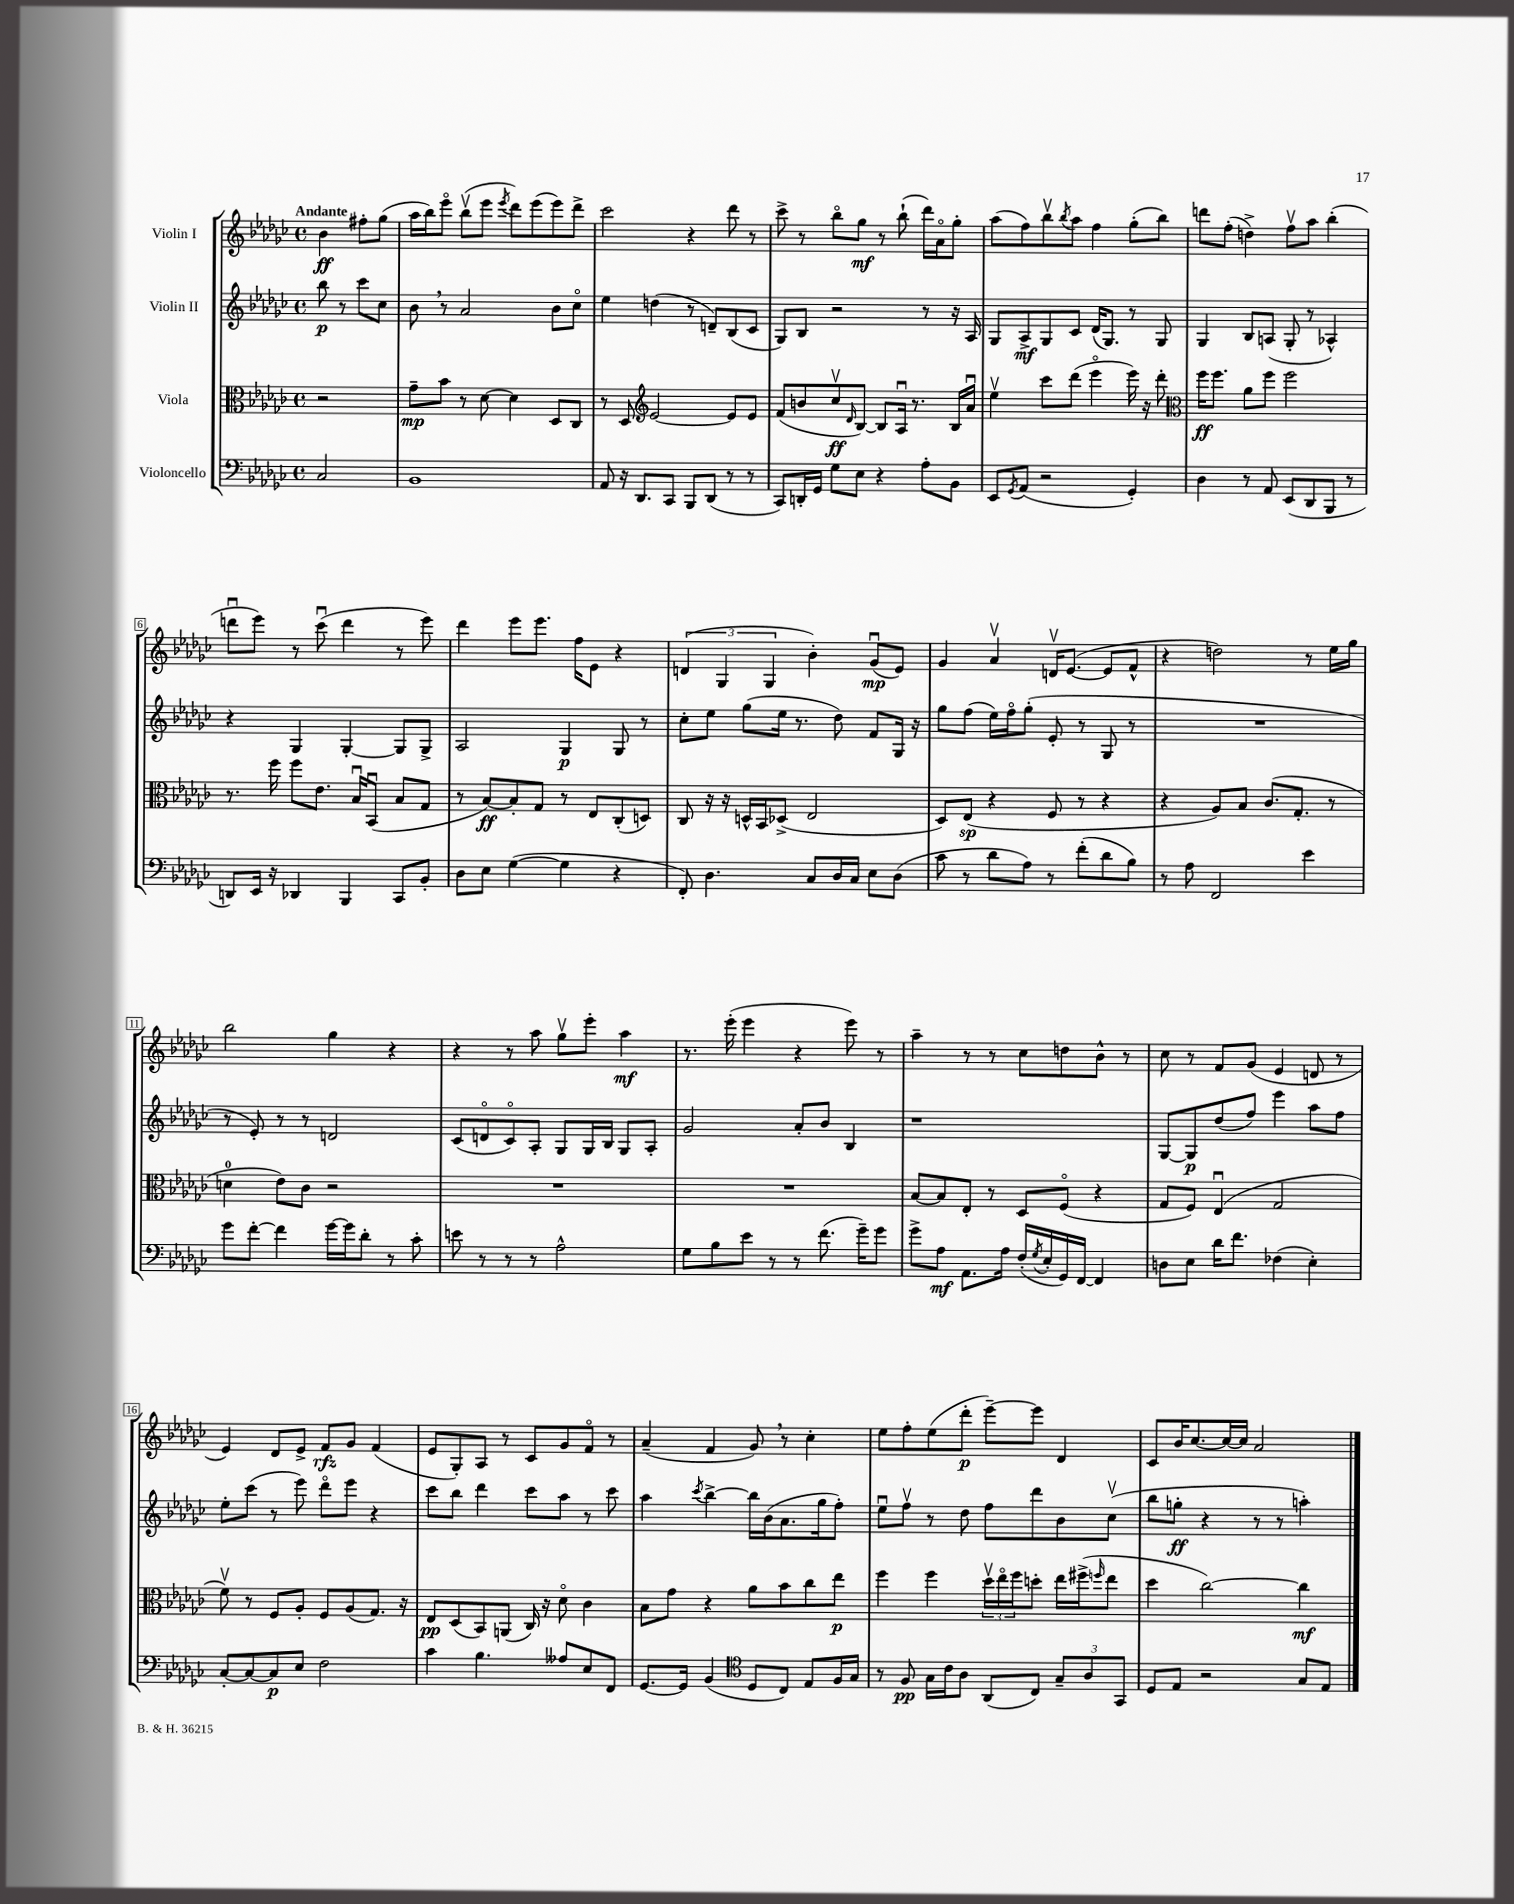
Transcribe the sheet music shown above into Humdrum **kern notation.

**kern	**dynam	**kern	**dynam	**kern	**dynam	**kern	**dynam
*part4	*part4	*part3	*part3	*part2	*part2	*part1	*part1
*staff4	*staff4	*staff3	*staff3	*staff2	*staff2	*staff1	*staff1
*I"Violoncello	*	*I"Viola	*	*I"Violin II	*	*I"Violin I	*
*clefF4	*	*clefC3	*	*clefG2	*	*clefG2	*
*k[b-e-a-d-g-c-]	*	*k[b-e-a-d-g-c-]	*	*k[b-e-a-d-g-c-]	*	*k[b-e-a-d-g-c-]	*
*M4/4	*	*M4/4	*	*M4/4	*	*M4/4	*
*met(c)	*	*met(c)	*	*met(c)	*	*met(c)	*
=	=	=	=	=	=	=	=
!	!	!	!	!	!	!LO:TX:a:B:t=Andante	!
2C-/	.	2r	.	8bb-\	p	4b-\	ff
.	.	.	.	8r	.	.	.
.	.	.	.	8ccc-\L	.	8ff#X'\L	.
.	.	.	.	8cc-\J	.	(8gg-\J	.
=1	=1	=1	=1	=1	=1	=1	=1
1BB-	.	8g-~\L	mp	8b-,\	.	16aa-\LL	.
.	.	.	.	.	.	16bb-\J)	.
.	.	8b-\J	.	8r	.	8eee-\J	.
.	.	8r	.	2a-/	.	(8bb-v\L	.
.	.	[8d-\	.	.	.	8eee-\J	.
.	.	.	.	.	.	8qeee-/	.
.	.	4d-\]	.	.	.	8ddd-\L)	.
.	.	.	.	.	.	(8eee-\	.
.	.	8D-/L	.	8b-\L	.	8eee-\)	.
.	.	8C-/J	.	8cc-\J	.	8ddd-^\J	.
=2	=2	=2	=2	=2	=2	=2	=2
8AA-/	.	8r	.	4ee-\	.	2ccc-\	.
16r	.	8D-/	.	.	.	.	.
8.DD-/L	.	.	.	.	.	.	.
*	*	*clefG2	*	*	*	*	*
.	.	[2e-/	.	(4ddn\	.	.	.
8CC-/J	.	.	.	.	.	.	.
8BBB-/L	.	.	.	8r	.	4r	.
(8DD-/J	.	.	.	8dn~/L)	.	.	.
8r	.	8e-/L]	.	(8B-/	.	8ddd-\	.
8r	.	8e-/J	.	8c-/J	.	8r	.
=3	=3	=3	=3	=3	=3	=3	=3
8CC-/L)	.	(8f/L	.	8G-/L)	.	8ccc-^\	.
16DDn'/L	.	8bn/	.	8B-/J	.	8r	.
16GG-/JJ	.	.	.	.	.	.	.
8G-\L	.	8cc-v/	ff	2r	.	8bb-\L	.
.	.	16qqd-/	.	.	.	.	.
8E-\J	.	[8B-/J)	.	.	.	8gg-\J	mf
4r	.	8B-/L]	.	.	.	8r	.
.	.	16A-u/Jk	.	.	.	(8bb-`\	.
.	.	8.r	.	.	.	.	.
8A-'\L	.	.	.	8r	.	16ddd-\LL)	.
.	.	.	.	.	.	16a-\J	.
8BB-\J	.	16B-/LL	.	16r	.	8gg-'\J	.
.	.	16a-u/JJ	.	16A-/	.	.	.
=4	=4	=4	=4	=4	=4	=4	=4
8EE-/L	.	4ee-v\	.	8G-/L	.	(8aa-\L	.
8qGG-/	.	.	.	.	.	.	.
(8AA-/J	.	.	.	8A-^/	mf	8ff\)	.
2r	.	8ccc-\L	.	8G-/	.	8bb-v\	.
.	.	.	.	.	.	8qbb-/	.
.	.	(8ddd-\J	.	8c-/J	.	8aa-\J	.
.	.	4eee-\	.	(16d-/KL	.	4ff\	.
.	.	.	.	8.G-/J)	.	.	.
4GG-'/)	.	16eee-\)	.	8r	.	(8gg-'\L	.
.	.	16r	.	.	.	.	.
.	.	8ddd-'\	.	8G-/	.	8bb-\J)	.
=5	=5	=5	=5	=5	=5	=5	=5
*	*	*clefC3	*	*	*	*	*
4D-\	.	16ff\KL	ff	4G-/	.	8dddn\L	.
.	.	8.ff\J	.	.	.	.	.
.	.	.	.	.	.	(8ff'\J	.
8r	.	8a-\L	.	8B-/L	.	4ddn^\)	.
8AA-/	.	8ff\J	.	(8An/J	.	.	.
(8EE-/L	.	2ff\	.	8G-'/	.	8ffv\L	.
8DD-/	.	.	.	8r	.	8aa-\J	.
8BBB-/J	.	.	.	4A-X^^/)	.	(4bb-'\	.
8r	.	.	.	.	.	.	.
!!LO:LB:g=z
=6	=6	=6	=6	=6	=6	=6	=6
8DDn/L)	.	8.r	.	4r	.	8dddnu\L	.
16EE-/Jk	.	.	.	.	.	8eee-\J)	.
16r	.	16ff\	.	.	.	.	.
4DD-X/	.	8ff\L	.	4G-/	.	8r	.
.	.	8.e-\J	.	.	.	(8ccc-u\	.
4BBB-/	.	.	.	[4G-'/	.	4ddd\	.
.	.	16B-u/KL	.	.	.	.	.
.	.	(8BB-u/J	.	.	.	.	.
8CC-/L	.	8B-/L	.	8G-/L]	.	8r	.
8BB-'/J	.	8G-/J	.	8G-^/J	.	8eee-\)	.
=7	=7	=7	=7	=7	=7	=7	=7
8D-\L	.	8r	.	2A-/	.	4ddd-\	.
8E-\J	.	[8B-/L)	ff	.	.	.	.
([4G-\	.	8B-'/]	.	.	.	8eee-\L	.
.	.	8G-/J	.	.	.	8.eee-\J	.
4G-\]	.	8r	.	4G-/	p	.	.
.	.	.	.	.	.	16ff\KL	.
.	.	8E-/L	.	.	.	8e-\J	.
4r	.	(8C-'/	.	8G-/	.	4r	.
.	.	8Dn/J)	.	8r	.	.	.
=8	=8	=8	=8	=8	=8	=8	=8
8FF'/)	.	8C-/	.	8cc-'\L	.	(6dn/	.
4.D-\	.	16r	.	8ee-\J	.	.	.
.	.	.	.	.	.	6G-/	.
.	.	16r	.	.	.	.	.
.	.	16Dn^^/LL	.	(8gg-\L	.	.	.
.	.	16BB-/J	.	.	.	.	.
.	.	.	.	.	.	6G-/	.
.	.	(8D-X^/J	.	16ee-\Jk	.	.	.
.	.	.	.	8.r	.	.	.
8C-/L	.	2E-/	.	.	.	4b-'\)	.
16D-/L	.	.	.	8dd-\)	.	.	.
16C-/JJ	.	.	.	.	.	.	.
8E-\L	.	.	.	8f/L	.	(8g-u/L	mp
(8D-\J	.	.	.	16G-/Jk	.	8e-/J)	.
.	.	.	.	16r	.	.	.
=9	=9	=9	=9	=9	=9	=9	=9
8c-\	.	8D-/L)	.	8gg-\L	.	4g-/	.
8r	.	(8E-/J	sp	(8ff\J	.	.	.
8d-\L	.	4r	.	16ee-\LL)	.	4a-v/	.
.	.	.	.	16ff\J	.	.	.
8A-\J)	.	.	.	(8gg-'\J	.	.	.
8r	.	8F/	.	8e-'/	.	16dnv/KL	.
.	.	.	.	.	.	([8.e-/J	.
(8f'\L	.	8r	.	8r	.	.	.
8d-\	.	4r	.	8G-/	.	8e-/L]	.
8B-\J)	.	.	.	8r	.	8f^^/J	.
=10	=10	=10	=10	=10	=10	=10	=10
8r	.	4r	.	1r	.	4r	.
8A-\	.	.	.	.	.	.	.
2FF/	.	8A-/L)	.	.	.	2ddn\)	.
.	.	8B-/J	.	.	.	.	.
.	.	(8.c-/L	.	.	.	.	.
.	.	8.G-'/J	.	.	.	.	.
4e-\	.	.	.	.	.	8r	.
.	.	8r	.	.	.	16ee-\LL	.
.	.	.	.	.	.	16gg-\JJ	.
!!LO:LB:g=z
=11	=11	=11	=11	=11	=11	=11	=11
8g-\L	.	4dn\	.	8r	.	2bb-\	.
[8f'\J	.	.	.	8e-'/)	.	.	.
4f\]	.	8e-\L)	.	8r	.	.	.
.	.	8c-\J	.	8r	.	.	.
[16g-\LL	.	2r	.	2dn/	.	4gg-\	.
16g-\J]	.	.	.	.	.	.	.
8d-'\J	.	.	.	.	.	.	.
8r	.	.	.	.	.	4r	.
8c-'\	.	.	.	.	.	.	.
=12	=12	=12	=12	=12	=12	=12	=12
8en\	.	1r	.	(8c-/L	.	4r	.
8r	.	.	.	8dn/	.	.	.
8r	.	.	.	8c-/)	.	8r	.
8r	.	.	.	8A-'/J	.	8aa-\	.
2A-^^\	.	.	.	8G-/L	.	8gg-v\L	.
.	.	.	.	16G-/L	.	8eee-'\J	.
.	.	.	.	16B-/JJ	.	.	.
.	.	.	.	8G-/L	.	4aa-\	mf
.	.	.	.	8A-'/J	.	.	.
=13	=13	=13	=13	=13	=13	=13	=13
8G-\L	.	1r	.	2g-/	.	8.r	.
8B-\	.	.	.	.	.	.	.
.	.	.	.	.	.	(16eee-'\	.
8e-\J	.	.	.	.	.	4eee-\	.
8r	.	.	.	.	.	.	.
8r	.	.	.	8a-'/L	.	4r	.
(8.f\	.	.	.	8b-/J	.	.	.
.	.	.	.	4B-/	.	8eee-\)	.
16g-~\KL)	.	.	.	.	.	.	.
8g-\J	.	.	.	.	.	8r	.
=14	=14	=14	=14	=14	=14	=14	=14
8g-^\L	.	[8B-/L	.	1r	.	4aa-~\	.
8A-\J	mf	8B-/]	.	.	.	.	.
8.AA-\L	.	8E-'/J	.	.	.	8r	.
.	.	8r	.	.	.	8r	.
16A-\Jk	.	.	.	.	.	.	.
(16F'/LL	.	8D-/L	.	.	.	8cc-\L	.
8qG-/	.	.	.	.	.	.	.
16E-'/	.	.	.	.	.	.	.
16GG-/)	.	(8F/J	.	.	.	8ddn\	.
[16FF/JJ	.	.	.	.	.	.	.
4FF/]	.	4r	.	.	.	8b-^^\J	.
.	.	.	.	.	.	8r	.
=15	=15	=15	=15	=15	=15	=15	=15
8Dn\L	.	8G-/L	.	[8G-/L	.	8cc-\	.
8E-\J	.	8F/J)	.	8G-/]	p	8r	.
16d-\KL	.	(4E-u/	.	(8dd-/	.	8f/L	.
8.f\J	.	.	.	.	.	.	.
.	.	.	.	8ff/J)	.	(8g-/J	.
(4F-X\	.	2G-/	.	4eee-\	.	4e-/	.
4E-'\)	.	.	.	8aa-\L	.	8dn/	.
.	.	.	.	8ff\J	.	8r	.
!!LO:LB:g=z
=16	=16	=16	=16	=16	=16	=16	=16
[8C-'/L	.	8fv\)	.	8ee-'\L	.	4e-/)	.
8C-/_	.	8r	.	(8ccc-\J	.	.	.
8C-/]	p	8F/L	.	8r	.	8d-/L	.
8E-/J	.	8A-'/J	.	8eee-\)	.	8e-^/J	.
2F\	.	8F/L	.	8ddd-\L	.	8f/L	rfz
.	.	(8A-/	.	8eee-\J	.	8g-/J	.
.	.	8.G-/J)	.	4r	.	(4f/	.
.	.	16r	.	.	.	.	.
=17	=17	=17	=17	=17	=17	=17	=17
4c-\	.	8E-/L	pp	8ccc-\L	.	8e-/L	.
.	.	(8D-/	.	8bb-\J	.	8G-'/)	.
4.B-\	.	8BB-/)	.	4ddd-\	.	8A-/J	.
.	.	(8AAn/J	.	.	.	8r	.
.	.	16C-/)	.	8ccc-\L	.	8c-/L	.
.	.	16r	.	.	.	.	.
8A--X/L	.	8d-\	.	8aa-\J	.	8g-/	.
8E-/	.	4c-\	.	8r	.	8f/J	.
8FF/J	.	.	.	8ccc-\	.	8r	.
=18	=18	=18	=18	=18	=18	=18	=18
[8.GG-/L	.	8B-\L	.	4aa-\	.	(4a-~/	.
.	.	8g-\J	.	.	.	.	.
16GG-/Jk]	.	.	.	.	.	.	.
.	.	.	.	8qccc-/	.	.	.
(4BB-/	.	4r	.	[4bb-^\	.	4f/	.
*clefC4	*	*	*	*	*	*	*
8D-/L	.	8a-\L	.	16bb-\LL]	.	8g-,/)	.
.	.	.	.	(16b-\J	.	.	.
8C-/J)	.	8b-\	.	8.a-\	.	8r	.
8E-/L	.	8cc-\	.	.	.	4cc-'\	.
.	.	.	.	16gg-\k	.	.	.
16F/L	.	8ee-\J	p	8ff'\J)	.	.	.
16G-/JJ	.	.	.	.	.	.	.
=19	=19	=19	=19	=19	=19	=19	=19
8r	.	4ff\	.	8ee-u\L	.	8ee-\L	.
8F/	pp	.	.	8ffv\J	.	8ff'\	.
16G-\LL	.	4ff\	.	8r	.	(8ee-\	.
16c-\J	.	.	.	.	.	.	.
8A-\J	.	.	.	8dd-\	.	8ddd-'\J	p
(8AA-/L	.	24dd-v\LL	.	8ff\L	.	[8eee-~\L)	.
.	.	24ee-\	.	.	.	.	.
.	.	24ff\J	.	.	.	.	.
8C-/J)	.	8ddn'\J	.	8ddd-\	.	8eee-\J]	.
12G-~/L	.	16ee-\LL	.	8b-\	.	4d-/	.
.	.	(16ff#X^\J	.	.	.	.	.
12A-/	.	.	.	.	.	.	.
.	.	16qqffn/	.	.	.	.	.
.	.	8ee-\J	.	(8cc-v\J	.	.	.
12GG-/J	.	.	.	.	.	.	.
=20	=20	=20	=20	=20	=20	=20	=20
8D-/L	.	4dd-\	.	8bb-\L	.	8c-/L	.
8E-/J	.	.	.	8ggn'\J	ff	16b-/K	.
.	.	.	.	.	.	[8.cc-/	.
2r	.	[2cc-\)	.	4r	.	.	.
.	.	.	.	.	.	16cc-/L_	.
.	.	.	.	.	.	16cc-/JJ]	.
.	.	.	.	8r	.	2a-/	.
.	.	.	.	8r	.	.	.
8G-/L	.	4cc-\]	mf	4aan'\)	.	.	.
8E-/J	.	.	.	.	.	.	.
==	==	==	==	==	==	==	==
*-	*-	*-	*-	*-	*-	*-	*-
